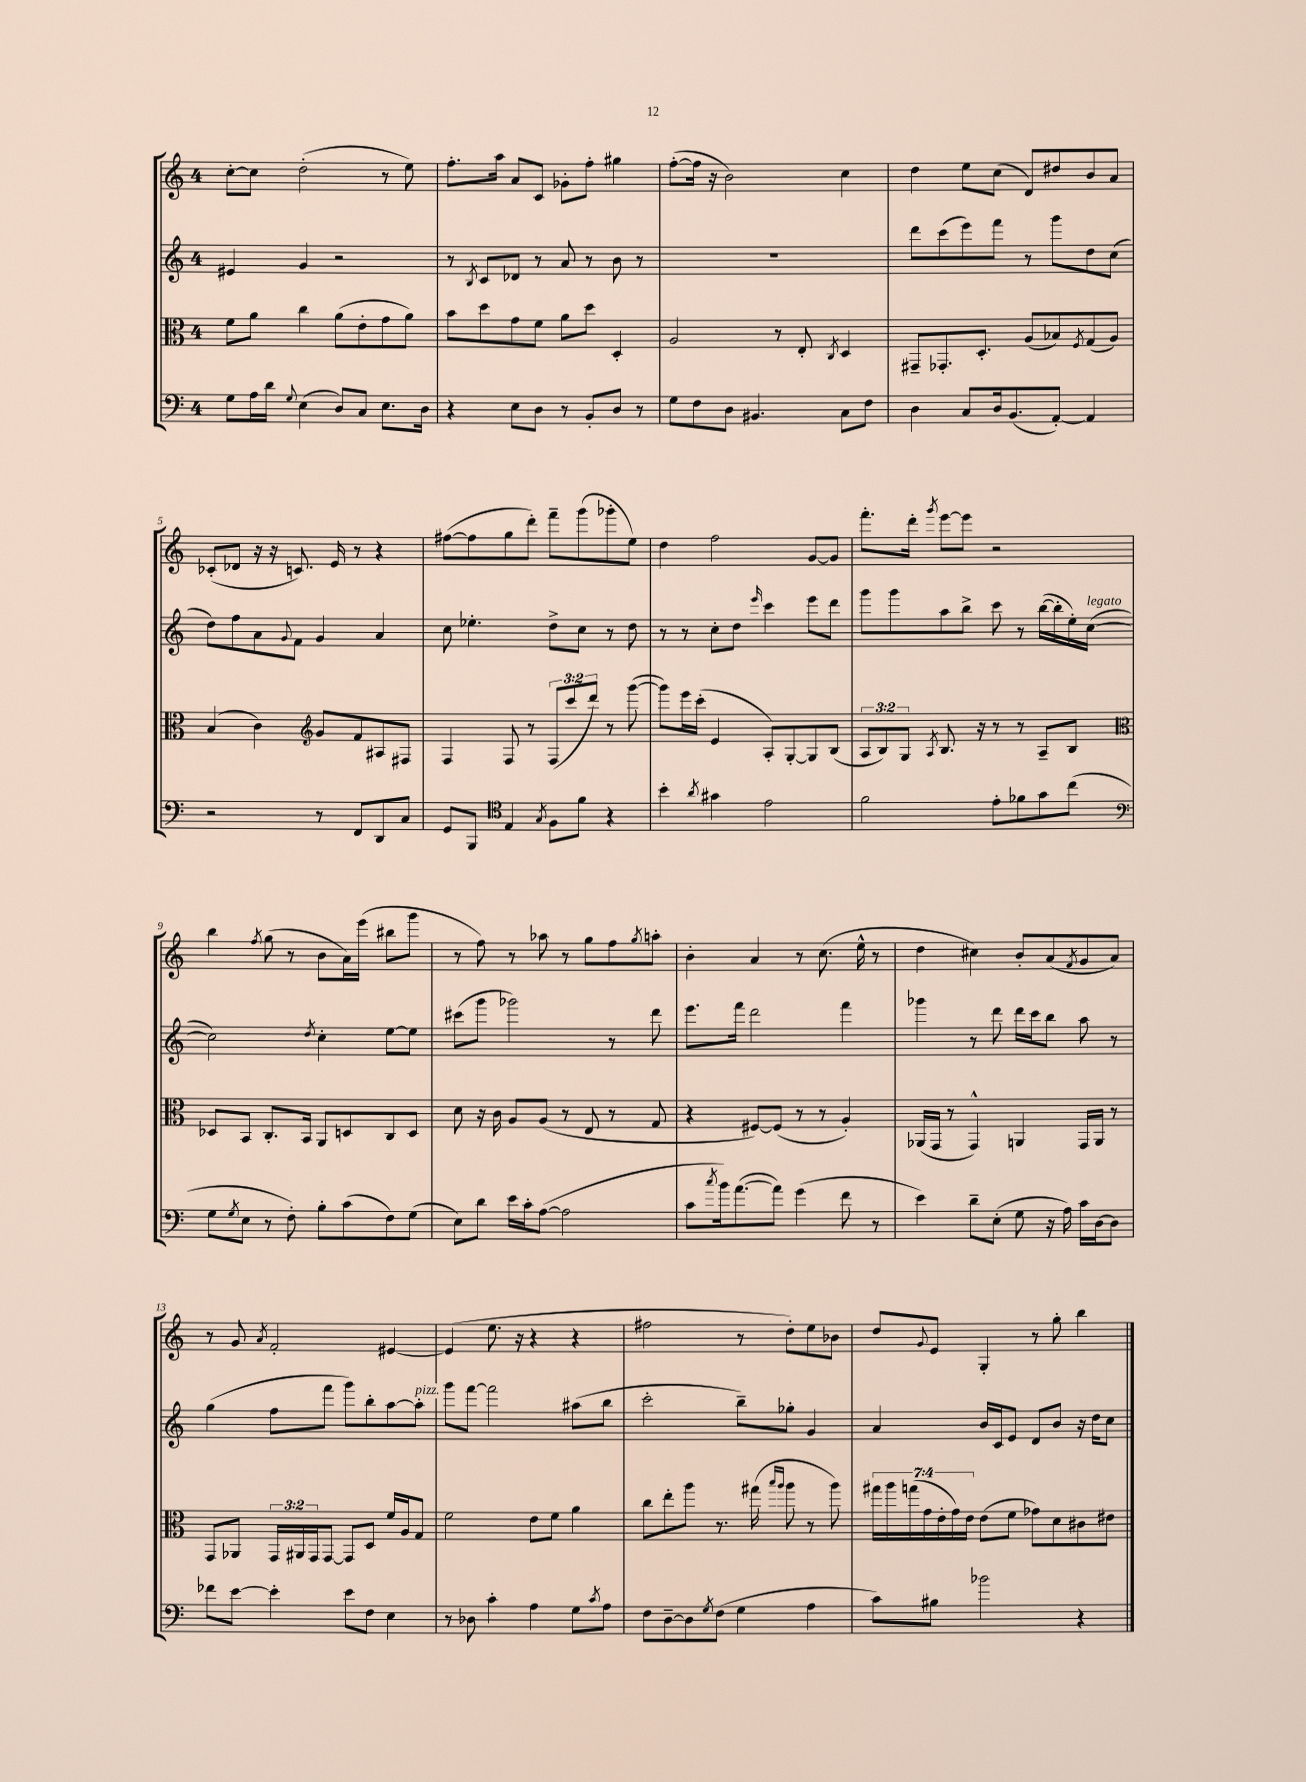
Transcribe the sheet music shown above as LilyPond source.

<<
\new StaffGroup <<
\new Staff = "s0" {
    \clef treble \key c \major \once \override Staff.TimeSignature.style = #'single-digit \time 4/4
    c''8~-. c''8 d''2-.( r8 e''8) |
    f''8.-. a''16 a'8 c'8 ges'8-. f''8-. gis''4 |
    f''8~-.( f''16 r16 b'2) c''4 |
    d''4 e''8 c''8( d'8) dis''8 b'8 a'8 |
    ces'8-.( des'8 r16 r16 c'8.) e'16 r8 r4 |
    fis''8~( fis''8 g''8 d'''8-.) f'''8-- g'''8( ges'''8-. e''8) |
    d''4 f''2 g'8~ g'8 |
    f'''8.-. d'''16-. \acciaccatura { g'''8 } e'''8~ e'''8 r2 |
    b''4 \acciaccatura { f''8 } g''8( r8 b'8 a'16) e'''16( bis''8 g'''8 |
    r8 f''8) r8 aes''8 r8 g''8 f''8 \acciaccatura { g''8 } a''8-. |
    b'4-. a'4 r8 c''8.( e''16-^ r8 |
    d''4 cis''4) b'8-. a'8( \acciaccatura { f'8 } g'8 a'8) |
    r8 g'8 \acciaccatura { a'8 } f'2-. eis'4~ |
    eis'4( e''8. r16 r4 r4 |
    fis''2 r8 d''8-.) e''8 bes'8 |
    d''8 \appoggiatura { g'8 } e'8 g4-. r8 g''8-. b''4 \bar "|." |
}
\new Staff = "s1" {
    \clef treble \key c \major \once \override Staff.TimeSignature.style = #'single-digit \time 4/4
    eis'4 g'4 r2 |
    r8 \acciaccatura { b8 } c'8 des'8 r8 a'8 r8 b'8 r8 |
    R1 |
    d'''8 c'''8( e'''8) f'''8 r8 g'''8 d''8 c''8( |
    d''8) f''8 a'8 \appoggiatura { g'8 } f'8 g'4 a'4 |
    c''8 ees''4.-. d''8-> c''8 r8 d''8 |
    r8 r8 c''8-. d''8 \grace { e'''16 } c'''4 e'''8 d'''8 |
    g'''8 g'''8 a''8 b''8-> c'''8 r8 b''16~( b''16-. e''16-.) c''16~^\markup { \italic "legato" }( |
    c''2) \acciaccatura { d''8 } c''4-. e''8~ e''8 |
    cis'''8( g'''8 ges'''2) r8 d'''8 |
    e'''8. f'''16 d'''2 f'''4 |
    ges'''4 r8 d'''8 d'''16 c'''16 b''8 a''8 r8 |
    g''4( f''8 f'''8 g'''8) b''8-. a''8~ a''8-.^\markup { \italic "pizz." } |
    g'''8 f'''8~ f'''2 ais''8( b''8 |
    c'''2-. b''8--) ges''8-. g'4 |
    a'4 b'16 c'16 e'8 d'8 b'8 r16 d''16 c''8 \bar "|." |
}
\new Staff = "s2" {
    \clef alto \key c \major \once \override Staff.TimeSignature.style = #'single-digit \time 4/4 \override Staff.TupletNumber.text = #tuplet-number::calc-fraction-text
    f'8 a'8 c''4 a'8( e'8-. g'8 a'8) |
    b'8 d''8 g'8 f'8 a'8 d''8 d4-. |
    a2 r8 e8-. \acciaccatura { c8 } d4 |
    gis,8-- ges,8.-. d8.-. a8( bes8) \acciaccatura { f8 } g8( a8) |
    b4( c'4) \clef treble g'8 f'8 ais8 fis8 |
    f4 f8 r8 \tuplet 3/2 { f8( c'''8 d'''8) } r8 g'''8~( |
    g'''8) e'''16 c'''16-.( e'4 a8-.) g8~-. g8 b8( |
    \tuplet 3/2 { a8 b8) g8 } \acciaccatura { a8 } b8. r16 r8 r8 a8-- b8 |
    \clef alto des8 b,8 c8.-. b,16 a,8 d8 c8 d8 |
    d'8 r16 c'16 a8 a8( r8 e8 r8 g8 |
    r4 fis8~) fis8( r8 r8 a4-.) |
    aes,16( g,16 r8 g,4-^) a,4 g,16 a,16 r8 |
    g,8 aes,8 \tuplet 3/2 { g,16 ais,16 g,16 } g,8~ g,8 d8 f'16 a16 g8 |
    f'2 e'8 f'8 a'4 |
    c''8 e''8-. a''8 r8. gis''16( \grace { b''16 a''16 } a''8 r8 a''8) |
    \tuplet 7/4 { gis''16 a''16 g''16( g'16 e'16-. g'16) e'16 } e'8( f'8 ges'8) d'8 cis'8 eis'8 \bar "|." |
}
\new Staff = "s3" {
    \clef bass \key c \major \once \override Staff.TimeSignature.style = #'single-digit \time 4/4
    g8 a16 d'16 \appoggiatura { g8 } e4( d8) c8 e8. d16 |
    r4 e8 d8 r8 b,8-. d8 r8 |
    g8 f8 d8 bis,4. c8 f8 |
    d4 c8 d16 b,8.( a,8~-.) a,4 |
    r2 r8 f,8 d,8 c8 |
    g,8 b,,8 \clef tenor e4 \acciaccatura { g8 } f8 f'8 r4 |
    b'4-. \acciaccatura { a'8 } gis'4 e'2 |
    f'2 e'8-. fes'8 g'8 c''8( |
    \clef bass g8 \acciaccatura { g8 } e8 r8 f8-.) b8-. c'8( f8) g8( |
    e8) d'8 e'16 c'16-. a8~( a2 |
    c'8 \acciaccatura { c''8 } b'16) a'8.~( a'8) g'4( f'8 r8 |
    e'4) d'8-- e8-.( g8 r16 a16) c'16 d16~ d8 |
    fes'8 e'8~ e'4-. e'8 f8 e4 |
    r8 des8 c'4-. a4 g8 \acciaccatura { c'8 } a8 |
    f8 d8~-- d8 \acciaccatura { g8 } f8( g4 a4 |
    c'8) bis8 bes'2 r4 \bar "|." |
}
>>
>>
